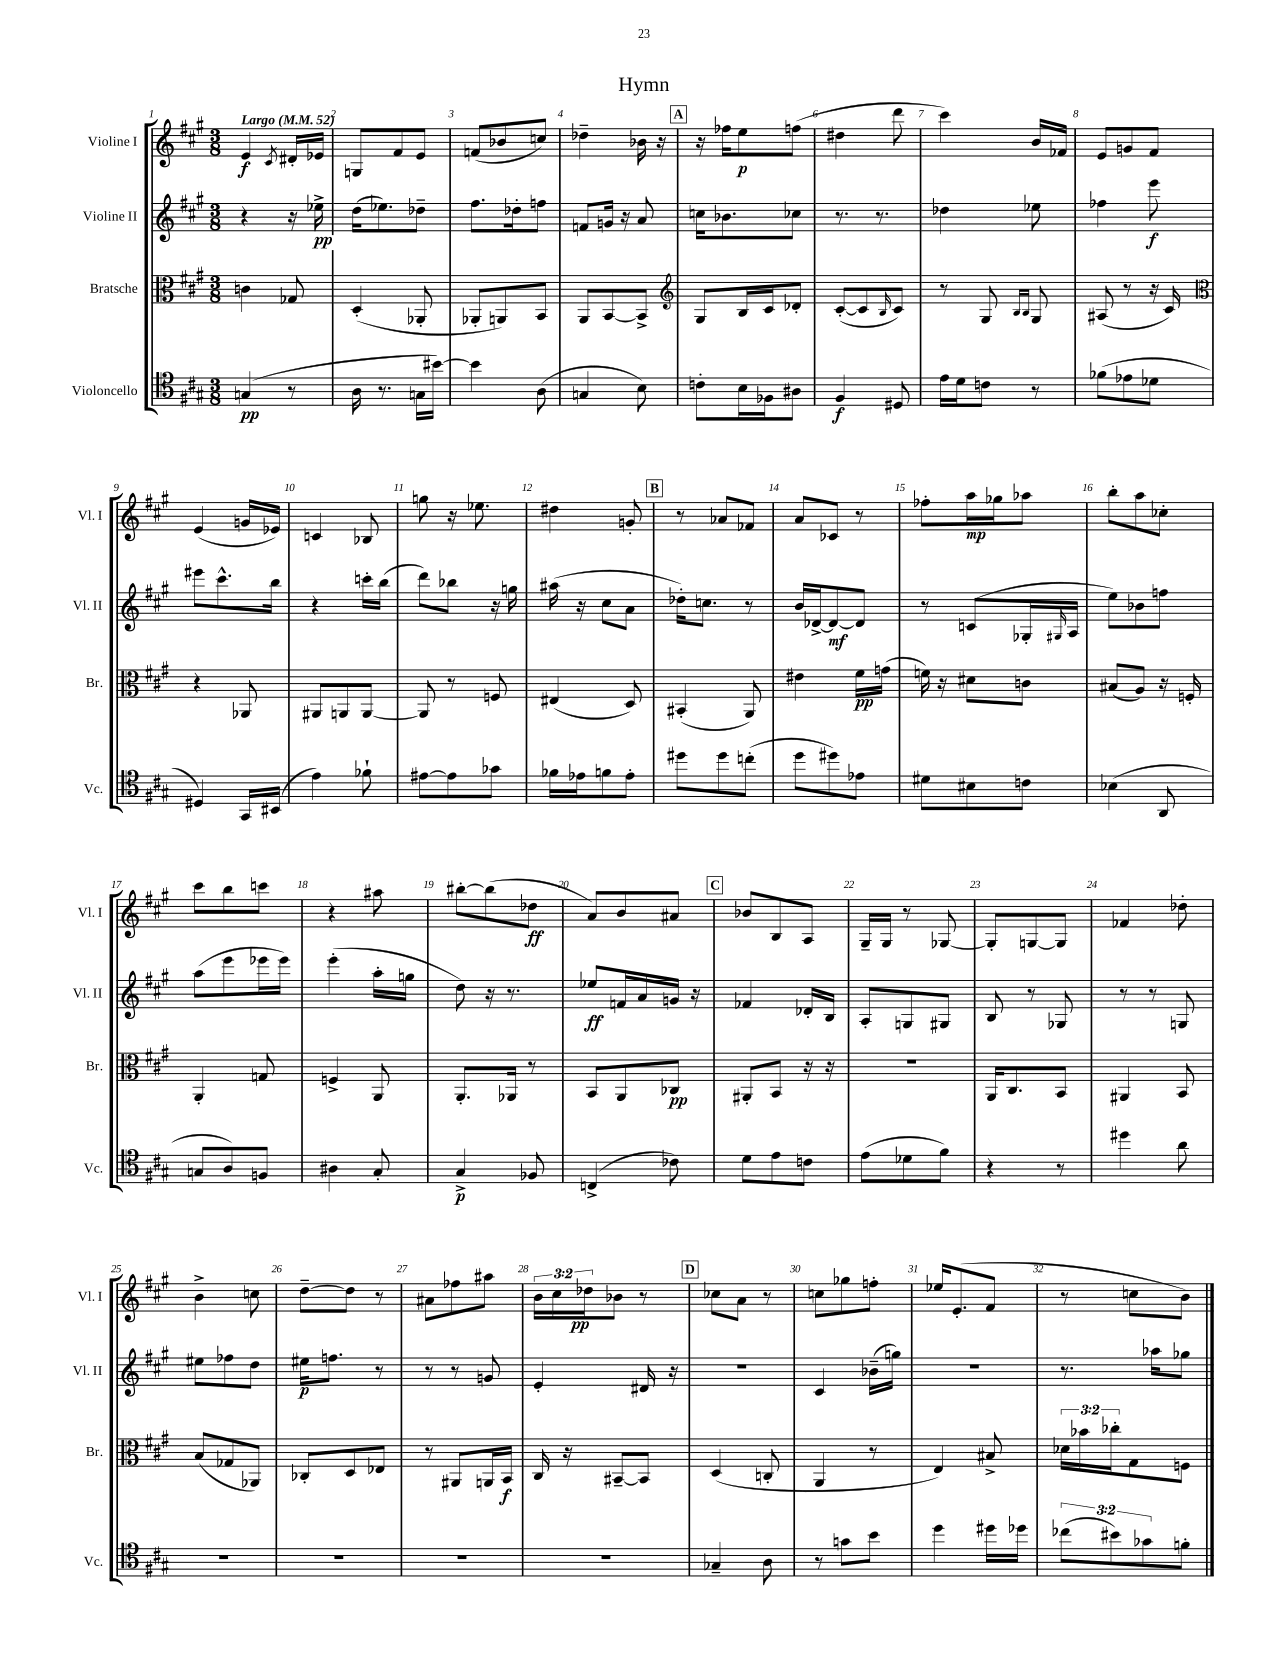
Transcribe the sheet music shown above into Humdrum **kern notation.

**kern	**kern	**kern	**kern
*staff4	*staff3	*staff2	*staff1
*clefC4	*clefC3	*clefG2	*clefG2
*k[f#c#g#]	*k[f#c#g#]	*k[f#c#g#]	*k[f#c#g#]
*M3/8	*M3/8	*M3/8	*M3/8
*MM52	*MM52	*MM52	*MM52
(4G/	4c\	4r	4e/
.	.	.	8qc#/
8r	8G-/	16r	16d#'/LL
.	.	16ee-^\	16e-/JJ
=	=	=	=
16A\	(4D'/	(16dd\LK	8G/L
8.r	.	8.ee-\)	.
.	.	.	8f#/
16G\LL	8AA-'/	8dd-~\J	8e/J
[16b#\JJ)	.	.	.
=	=	=	=
4b#\]	8AA-'/L	8.ff#\L	(8f/L
.	8AA/)	.	8b-/
.	.	16dd-'\k	.
(8A\	8BB/J	8ff\J	8cc/J)
=	=	=	=
4G/	8AA/L	8f/L	4dd-~\
.	[8BB/	16g/Jk	.
.	.	16r	.
8B\)	8BB^/]J	8a/	16b-\
.	.	.	16r
=	=	=	=
*	*clefG2	*	*
8c'\L	8G#/L	16cc\LK	16r
.	.	8.b-\	16ff-\LK
16B\L	16B/L	.	8ee\
16F-\J	16c#/J	.	.
8A#\J	8d-'/J	8cc-\J	(8ff\J
=	=	=	=
4F#/	([8c#'/L	8.r	4dd#\
.	8c#/]	.	.
.	.	8.r	.
.	16qqB/	.	.
8D#/	8c#/J)	.	8ddd\
=	=	=	=
16e\LL	8r	4dd-\	4ccc#\)
16d\J	.	.	.
8c\J	8G#/	.	.
.	16qqB/LL	.	.
.	16qqB/JJ	.	.
8r	8G#/	8ee-\	16b/LL
.	.	.	16f-/JJ
=	=	=	=
(8f-\L	(8A#/	4ff-\	8e/L
8e-\	8r	.	8g/
8d-\J	16r	8eee\	8f#/J
.	16c#/)	.	.
=	=	=	=
*	*clefC3	*	*
4D#/)	4r	8eee#\L	(4e/
.	.	8.ccc#^^\	.
16GG#/LL	8AA-/	.	16g/LL
(16BB#/JJ	.	16bb\Jk	16e-/JJ)
=	=	=	=
4e\)	8AA#/L	4r	4c/
.	8AA/	.	.
8f-`\	[8AA/J	16ccc'\LL	8B-/
.	.	(16bb\JJ	.
=	=	=	=
[8e#\L	8AA/]	8ddd\L)	8gg\
8e#\]	8r	8bb-\J	16r
.	.	.	8.ee-\
8g-\J	8F/	16r	.
.	.	16gg\	.
=	=	=	=
16f-\LL	(4E#/	(16aa#\	4dd#\
16e-\J	.	16r	.
8f\	.	8cc#\L	.
8e-'\J	8D/)	8a\J	8g'/
=	=	=	=
8dd#\L	(4BB#'/	16dd-'\LK)	8r
.	.	8.cc\J	.
8dd#\	.	.	8a-/L
(8cc'\J	8AA/)	8r	8f-/J
=	=	=	=
8dd\L	4e#\	16b/LL	8a/L
.	.	[16d-^/J	.
8dd#\)	.	8d-/_	8c-/J
8e-\J	16f#\LL	8d-/]J	8r
.	(16g\JJ	.	.
=	=	=	=
8d#\L	16f\)	8r	8ff-'\L
.	16r	.	.
8B#\	8d#\L	(8c/L	16aa\L
.	.	.	16gg-\J
8c\J	8c\J	16G-'/L	8aa-\J
.	.	16qqG#/	.
.	.	16A/JJ	.
=	=	=	=
(4B-\	(8B#/L	8ee\L)	8bb'\L
.	8A/J)	8b-\	8aa\
8AA/	16r	8ff\J	8cc-'\J
.	16F'/	.	.
=	=	=	=
8G/L	4AA'/	(8aa\L	8ccc#\L
8A/)	.	8eee\	8bb\
8F/J	8G/	16eee-\L	8ccc\J
.	.	16eee-\JJ)	.
=	=	=	=
4A#\	4F^/	(4eee'\	4r
8G#'/	8AA/	16aa'\LL	8aa#\
.	.	16gg\JJ	.
=	=	=	=
4G#^/	8.AA'/L	8dd\)	[8bb#'\L
.	.	16r	(8bb#\]
.	16AA-/Jk	8.r	.
8F-/	8r	.	8dd-\J
=	=	=	=
(4C^/	8BB/L	8ee-/L	8a/L)
.	8AA/	16f/L	8b/
.	.	16a/	.
8c-\)	8C-/J	16g/JJ	8a#/J
.	.	16r	.
=	=	=	=
8d\L	8AA#'/L	4f-/	8b-/L
8e\	8BB/J	.	8B/
8c\J	16r	16d-'/LL	8A/J
.	16r	16B/JJ	.
=	=	=	=
(8e\L	4.r	8A'/L	16G#~/LL
.	.	.	16G#/JJ
8d-\	.	8G/	8r
8f#\J)	.	8G#/J	[8G-/
=	=	=	=
4r	16AA/LK	8B/	8G-'/]L
.	8.C#/	.	.
.	.	8r	[8G/
8r	8BB/J	8G-/	8G/]J
=	=	=	=
4dd#\	4AA#/	8r	4f-/
.	.	8r	.
8a\	8BB/	8G/	8dd-'\
=	=	=	=
4.r	(8B/L	8ee#\L	4b^\
.	8G-/	8ff-\	.
.	8AA-/J)	8dd\J	8cc\
=	=	=	=
4.r	8C-'/L	16ee#\LK	[8dd~\L
.	.	8.ff\J	.
.	8D/	.	8dd\]J
.	8E-/J	8r	8r
=	=	=	=
4.r	8r	8r	8a#\L
.	8AA#/L	8r	8ff-\
.	16AA/L	8g/	8aa#\J
.	16BB/JJ	.	.
=	=	=	=
4.r	16C#/	4e'/	24b\LL
.	.	.	24cc#\
.	16r	.	.
.	.	.	24dd-\J
.	[8BB#~/L	.	8b-\J
.	8BB#/]J	16d#/	8r
.	.	16r	.
=	=	=	=
4G-~/	(4D/	4.r	8cc-\L
.	.	.	8a\J
8A\	8C'/	.	8r
=	=	=	=
8r	4AA/	4c#/	8cc\L
8g\L	.	.	8gg-\
8b\J	8r	(16b-~\LL	8ff'\J
.	.	16gg\JJ)	.
=	=	=	=
4dd\	4E/)	4.r	16ee-/LK
.	.	.	(8.e'/
16dd#\LL	8B#^/	.	8f#/J
16dd-\JJ	.	.	.
=	=	=	=
(12cc-\L	24d-\LL	8.r	8r
.	24b-\	.	.
12b#\)	24cc-'\J	.	.
.	8G#\	.	8cc\L
12g-\	.	.	.
.	.	16aa-\LK	.
8f'\J	8F\J	8gg-\J	8b\J)
==	==	==	==
*-	*-	*-	*-
